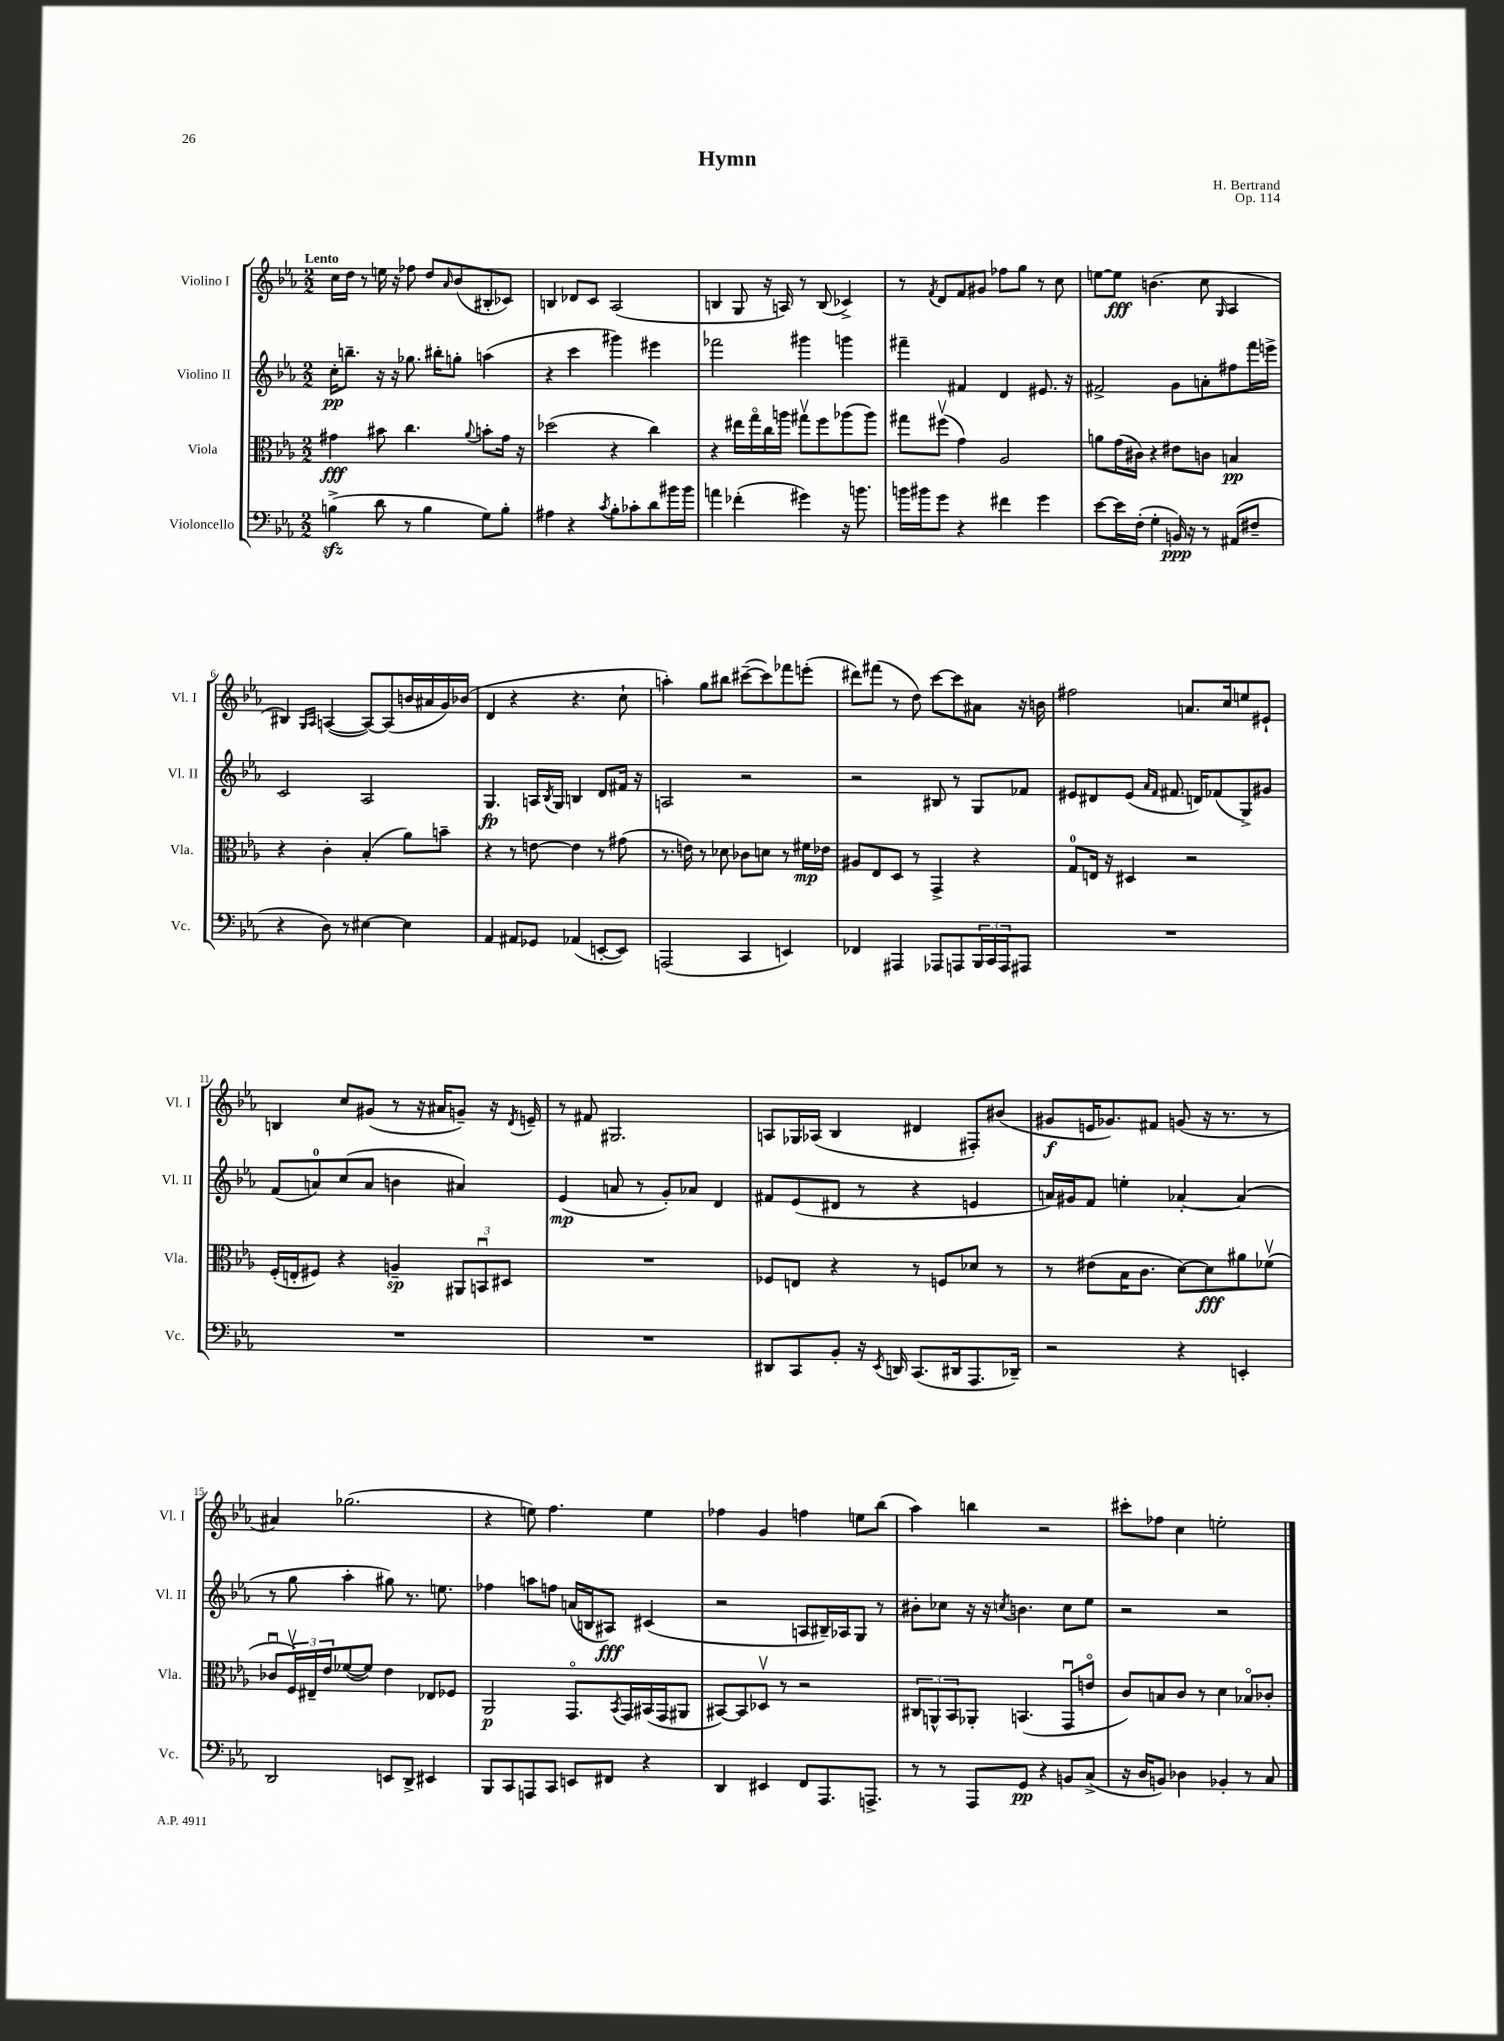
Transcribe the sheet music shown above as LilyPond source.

\header { title = "Hymn" composer = "H. Bertrand" opus = "Op. 114" }
<<
\new StaffGroup <<
\new Staff = "s0" \with { instrumentName = "Violino I" shortInstrumentName = "Vl. I" } {
    \clef treble \key ees \major \numericTimeSignature \time 2/2 \tempo "Lento"
    c''16 d''16 r8 e''16 r16 fes''8 d''8 \grace { aes'16 } bes'8( bis8-. ces'8) |
    b4 des'8 c'8 aes2( |
    b4 g8 r16 a16) r8 b8( ces'4->) |
    r8 \acciaccatura { f'8 } d'8 f'8 gis'8 fes''8 g''8 r8 c''8 |
    e''8~ e''8\fff b'4.( c''8 \grace { g16 } aes4 |
    bis4) \grace { g16 aes16 } a4~( a8~) a8( b'16 ais'16 g'16) bes'16( |
    d'4 r4 r4. c''8-! |
    a''4-.) g''8 bis''8 cis'''8~--( cis'''8) fes'''8 e'''8-.( |
    dis'''8) fis'''8( r8 d''8) c'''8~ c'''8 ais'8 r16 b'16 |
    fis''2 a'8. c''16 e''8 eis'8-! |
    b4 c''8 gis'8( r8 r16 ais'16 g'8--) r16 \acciaccatura { d'8 } e'16-- |
    r8 fis'8 gis2. |
    a8 ges16 aes16( bes4 dis'4 fis8-.) bis'8( |
    gis'8\f e'16 ges'8.) fis'8 g'8( r16 r8. r8 |
    ais'4) ges''2.( |
    r4 e''8) f''4. e''4 |
    fes''4 g'4 f''4 e''8 bes''8( |
    aes''4) b''4 r2 |
    cis'''8-. fes''8 c''4 e''2-. \bar "|." |
}
\new Staff = "s1" \with { instrumentName = "Violino II" shortInstrumentName = "Vl. II" } {
    \clef treble \key ees \major \numericTimeSignature \time 2/2
    c''16-.\pp b''8.-- r16 r16 ges''8. bis''16-. g''8-. a''4( |
    r4 c'''4 gis'''4) eis'''4 |
    fes'''2 gis'''4 g'''4 |
    fis'''4-- fis'4 d'4 eis'8. r16 |
    fis'2-> g'8 a'8-. fis''8 f'''16 e'''16-> |
    c'2 aes2 |
    g4.\fp a16 \acciaccatura { bes8 } g16 b4 d'8 fis'16 r16 |
    a2 r2 |
    r2 bis8 r8 g8 fes'8 |
    eis'8 dis'8 eis'8( \grace { aes'16 f'16 } fis'8. d'16) fes'8( g8->) gis'8 |
    f'8( a'8-0) c''8( a'8 b'4 ais'4) |
    ees'4\mp( a'8 r8 g'8-.) aes'8 d'4 |
    fis'8 ees'8( dis'8 r8 r4 e'4 |
    a'16) gis'16 f'8 e''4-. aes'4~-. aes'4( |
    r8 g''8 aes''4-. gis''8) r8. e''8. |
    fes''4 a''8 f''8 a'16( b16 ais8\fff) cis'4( |
    r2 a8 bis16--) aes16 g8 r8 |
    bis'8-. ces''8 r16 r16 \acciaccatura { c''8 } b'4. c''8 ees''8 |
    r2 r2 \bar "|." |
}
\new Staff = "s2" \with { instrumentName = "Viola" shortInstrumentName = "Vla." } {
    \clef alto \key ees \major \numericTimeSignature \time 2/2
    gis'4\fff bis'8 c''4. \appoggiatura { aes'8 } b'8-. gis'16 r16 |
    des''2( r4 c''4) |
    r4 eis''16 g''16\flageolet c''16 a''16 gis''8\upbow f''8 aes''8( aes''8) |
    gis''8 fis''8\upbow( g'4) aes2 |
    a'8 g'16( cis'16) r4 eis'8 c'8 b4\pp |
    r4 c'4-. bes4-.( aes'8) b'8-- |
    r4 r8 e'8~ e'4 r8 gis'8( |
    r8. e'16) r8 des'8 ces'8 d'8 r8 fis'16\mp ees'16 |
    ais8 ees8 d8 r8 g,4-> r4 |
    g8-0 e16 r16 dis4 r2 |
    f16-.( e16-. fis8) r4 a4--\sp \tuplet 3/2 { ais,8 b,8\downbow dis8 } |
    R1 |
    fes8 e8 r4 r8 f8 des'8 r8 |
    r8 eis'8( bes16 c'8. d'8~) d'8\fff ais'8 fes'8\upbow( |
    ces'8\downbow \tuplet 3/2 { f16\upbow) eis16-- ees'16 } fes'8~( fes'8) ees'4 ees8 fes8 |
    aes,2\p g,8.\flageolet \acciaccatura { bes,8 } g,16 bis,16( g,16 ais,8 |
    bis,8~) bis,8 des8\upbow r8 r2 |
    \tuplet 3/2 { cis8 a,8-^ bes,8 } aes,8-. b,4.( g,8\downbow e'8\flageolet |
    c'8) b8 c'8 r8 d'4 bes8\flageolet ces'8-. \bar "|." |
}
\new Staff = "s3" \with { instrumentName = "Violoncello" shortInstrumentName = "Vc." } {
    \clef bass \key ees \major \numericTimeSignature \time 2/2
    b4->\sfz( d'8 r8 b4 g8) b8-. |
    ais4 r4 \acciaccatura { c'8 } bes8-. ces'8-. d'8 bis'16 bis'16 |
    a'4 fes'4-.( gis'4) r16 b'8. |
    b'16 bis'16 g'8 r4 fis'4 g'4 |
    ees'8~ ees'16 f16-.( g4-. b,16\ppp) r16 r8 ais,8( fis8-- |
    r4 d8) r8 eis4~ eis4 |
    aes,4 ais,8 ges,8 aes,4( e,8~-. e,8) |
    a,,2( c,4 e,4) |
    fes,4 ais,,4 aes,,8 a,,8 \tuplet 3/2 { bes,,16 c,16 a,,16 } ais,,8 |
    R1 |
    R1 |
    R1 |
    dis,8 c,8 bes,8-. r16 \acciaccatura { ees,8 } d,16 c,8.( dis,16 aes,,8. des,16--) |
    r2 r4 e,4-. |
    d,2 e,8 d,8-> eis,4 |
    bes,,8 c,8 a,,8 c,8 e,8 fis,8 r4 |
    d,4 eis,4 f,8 aes,,8. a,,8.-> |
    r8 r8 aes,,8 g,8\pp r4 b,8 c8->( |
    r16 d16 b,8) des4 bes,4-. r8 c8 \bar "|." |
}
>>
>>
